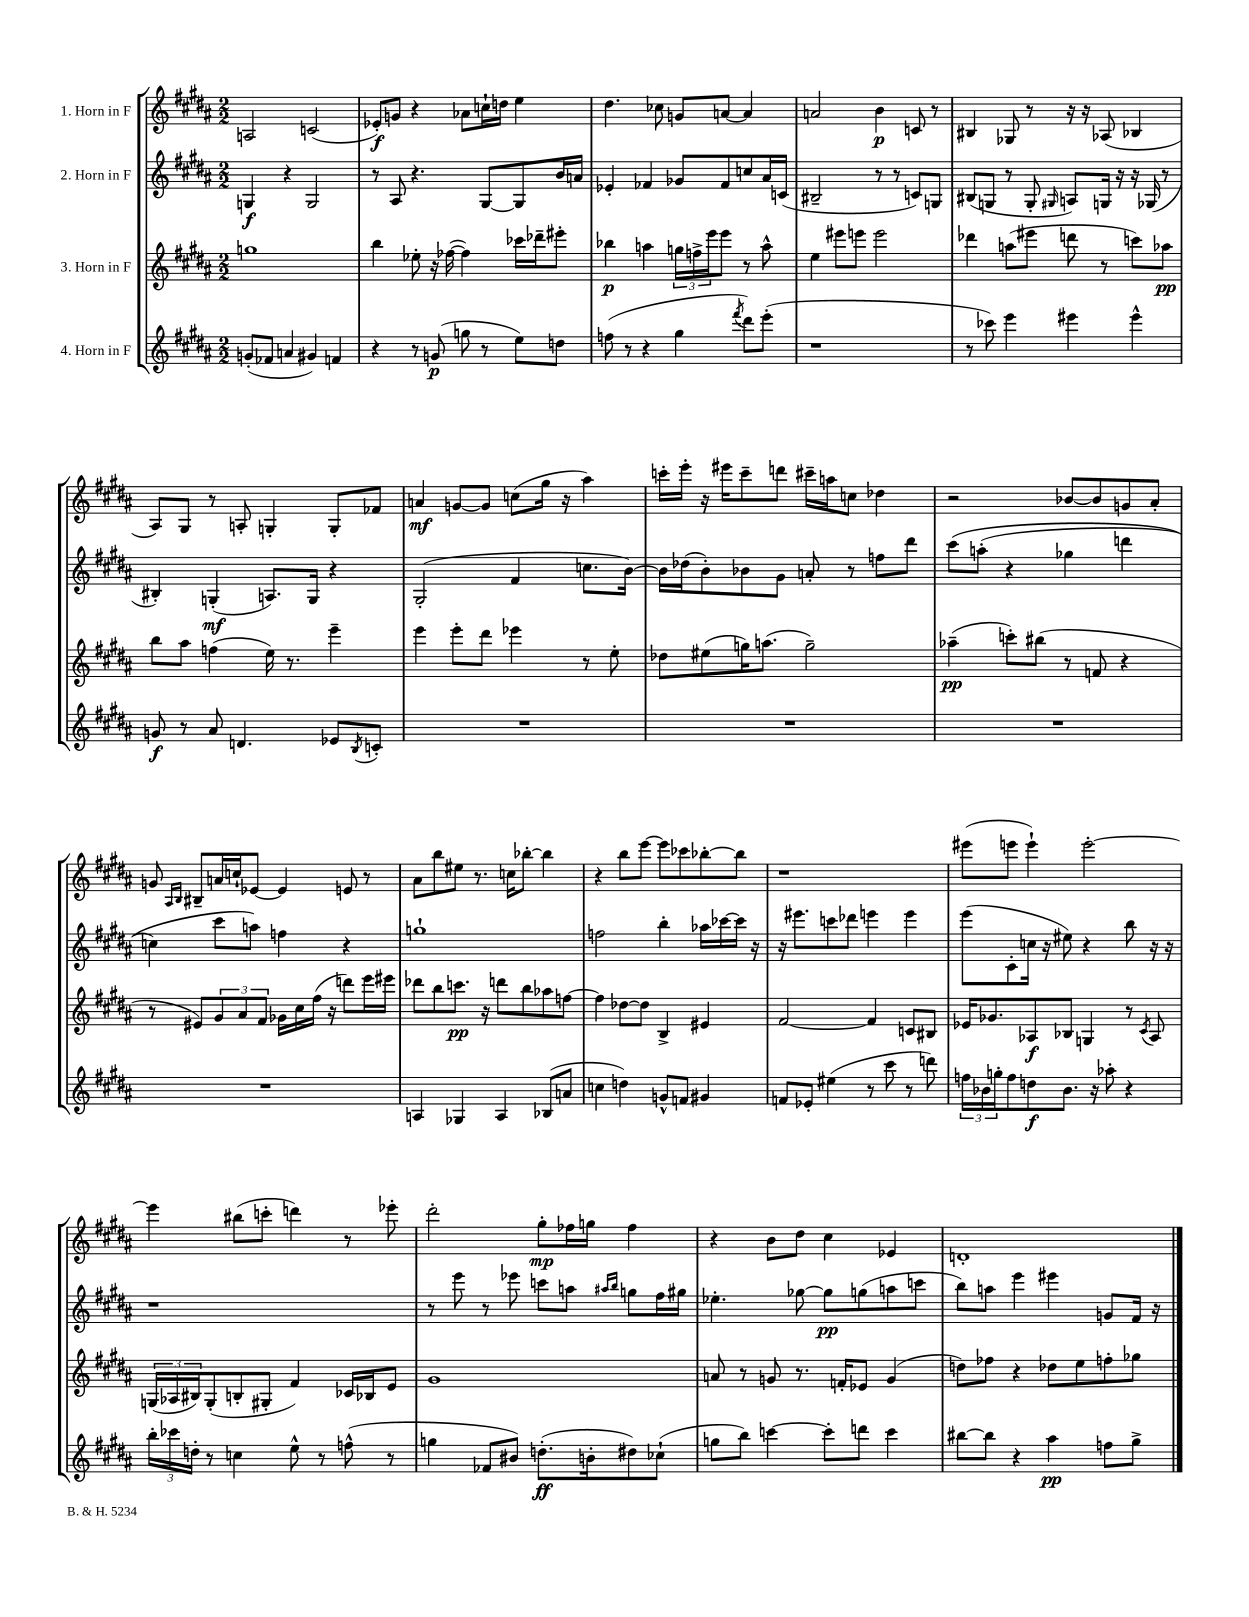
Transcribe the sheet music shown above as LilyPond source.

<<
\new StaffGroup <<
\new Staff = "s0" \with { instrumentName = "1. Horn in F" } {
    \clef treble \key b \major \numericTimeSignature \time 2/2
    a2 c'2( |
    ees'8-.\f) g'8 r4 aes'8 c''16-! d''16 e''4 |
    dis''4. ces''8 g'8 a'8~ a'4 |
    a'2 b'4\p c'8 r8 |
    bis4 ges8 r8 r16 r16 aes8( bes4 |
    ais8) gis8 r8 a8-. g4-. g8-. fes'8 |
    a'4\mf g'8~ g'8 c''8( gis''16 r16 ais''4) |
    c'''16-. e'''16-. r16 eis'''16 c'''8-- d'''8 cis'''16-- a''16 c''8 des''4 |
    r2 bes'8~ bes'8 g'8 ais'8-. |
    g'8 \grace { ais16 b16 } bis8-- a'16 c''16-! ees'8~ ees'4 e'8 r8 |
    ais'8 b''8 eis''8 r8. c''16 bes''8~-. bes''4 |
    r4 b''8 e'''8~ e'''8 ces'''8 bes''8~-. bes''8 |
    r1 |
    eis'''8( e'''8 e'''4-!) e'''2~-. |
    e'''4 bis''8( c'''8-. d'''4) r8 ees'''8-. |
    dis'''2-. gis''8-.\mp fes''16 g''16 fes''4 |
    r4 b'8 dis''8 cis''4 ees'4 |
    d'1-. \bar "|." |
}
\new Staff = "s1" \with { instrumentName = "2. Horn in F" } {
    \clef treble \key b \major \numericTimeSignature \time 2/2
    g4\f r4 g2 |
    r8 ais8 r4. gis8~ gis8 b'16 a'16 |
    ees'4-. fes'4 ges'8 fes'8 c''8 ais'16 c'16( |
    bis2-- r8 r8 c'8) g8 |
    bis8( g8 r8 g8-. \grace { gis16 } a8) g16 r16 r16 ges16( r8 |
    bis4-.) g4-.\mf( a8.) g16 r4 |
    gis2-.( fis'4 c''8. b'16~) |
    b'16 des''16( b'8-.) bes'8 gis'8 a'8-. r8 f''8 dis'''8 |
    cis'''8\( a''8-.( r4 ges''4 d'''4 |
    c''4) cis'''8 a''8\) f''4 r4 |
    g''1-! |
    f''2 b''4-. aes''16 ces'''16~ ces'''16 r16 |
    r16 eis'''8. c'''8 des'''8 e'''4 e'''4 |
    e'''8( cis'8-. c''16 r16 eis''8) r4 b''8 r16 r16 |
    r1 |
    r8 e'''8 r8 ees'''8 c'''8 a''8 \grace { ais''16 b''16 } g''8 fis''16 gis''16 |
    ees''4.-. ges''8~ ges''8\pp g''8( a''8 c'''8 |
    b''8) a''8 e'''4 eis'''4 g'8 fis'16 r16 \bar "|." |
}
\new Staff = "s2" \with { instrumentName = "3. Horn in F" } {
    \clef treble \key b \major \numericTimeSignature \time 2/2
    g''1 |
    b''4 ees''8-. r16 fes''16~( fes''4) ces'''16 des'''16-- eis'''8-. |
    bes''4\p a''4 \tuplet 3/2 { g''16 f''16-> e'''16 } e'''8 r8 a''8-^ |
    e''4 eis'''8 e'''8 e'''2 |
    des'''4 a''8( eis'''8 d'''8 r8 c'''8) aes''8\pp |
    b''8 ais''8 f''4( e''16) r8. e'''4-- |
    e'''4 e'''8-. dis'''8 ees'''4 r8 e''8-. |
    des''8 eis''8( g''16) a''8.( g''2--) |
    aes''4--\pp( c'''8-.) bis''8( r8 f'8 r4 |
    r8 eis'8) \tuplet 3/2 { gis'8 ais'8 fis'8 } ges'16 cis''16 fis''16( r16 d'''8) e'''16 eis'''16 |
    des'''8 b''8 c'''8.\pp r16 d'''8 b''8 aes''8 f''8~ |
    f''4 des''8~ des''8 b4-> eis'4 |
    fis'2~ fis'4 c'8 bis8 |
    ees'16 ges'8. aes8\f bes8 g4 r8 \acciaccatura { cis'8 } aes8 |
    \tuplet 3/2 { g16( aes16 bis16) } g8-.( b8-. gis8-. fis'4) ces'16 bes16 e'8 |
    gis'1 |
    a'8 r8 g'8 r8. f'16-. ees'8 g'4( |
    d''8) fes''8 r4 des''8 e''8 f''8-. ges''8 \bar "|." |
}
\new Staff = "s3" \with { instrumentName = "4. Horn in F" } {
    \clef treble \key b \major \numericTimeSignature \time 2/2
    g'8-.( fes'8 a'4 gis'4) f'4 |
    r4 r8 g'8\p( g''8 r8 e''8) d''8 |
    f''8( r8 r4 gis''4 \acciaccatura { fis'''8 } dis'''8) e'''8-.( |
    r1 |
    r8 ces'''8) e'''4 eis'''4 eis'''4-^ |
    g'8\f r8 ais'8 d'4. ees'8 \acciaccatura { b8 } c'8-. |
    R1 |
    R1 |
    R1 |
    R1 |
    a4 ges4 a4 bes8( a'8 |
    c''4 d''4) g'8-^ f'8 gis'4 |
    f'8 ees'8-. eis''4( r8 cis'''8 r8 d'''8) |
    \tuplet 3/2 { f''16 bes'16 g''16-. } f''8 d''8\f bes'8. r16 aes''8-. r4 |
    \tuplet 3/2 { b''16-. ces'''16 d''16-. } r8 c''4 e''8-^ r8 f''8-^( r8 |
    g''4 fes'8 bis'8) d''8.-.\ff( b'16-. dis''8) ces''8-!( |
    g''8 b''8) c'''4~ c'''8-. d'''8 c'''4 |
    bis''8~ bis''8 r4 ais''4\pp f''8 gis''8-> \bar "|." |
}
>>
>>
\layout { \context { \Score \remove "Bar_number_engraver" } }
